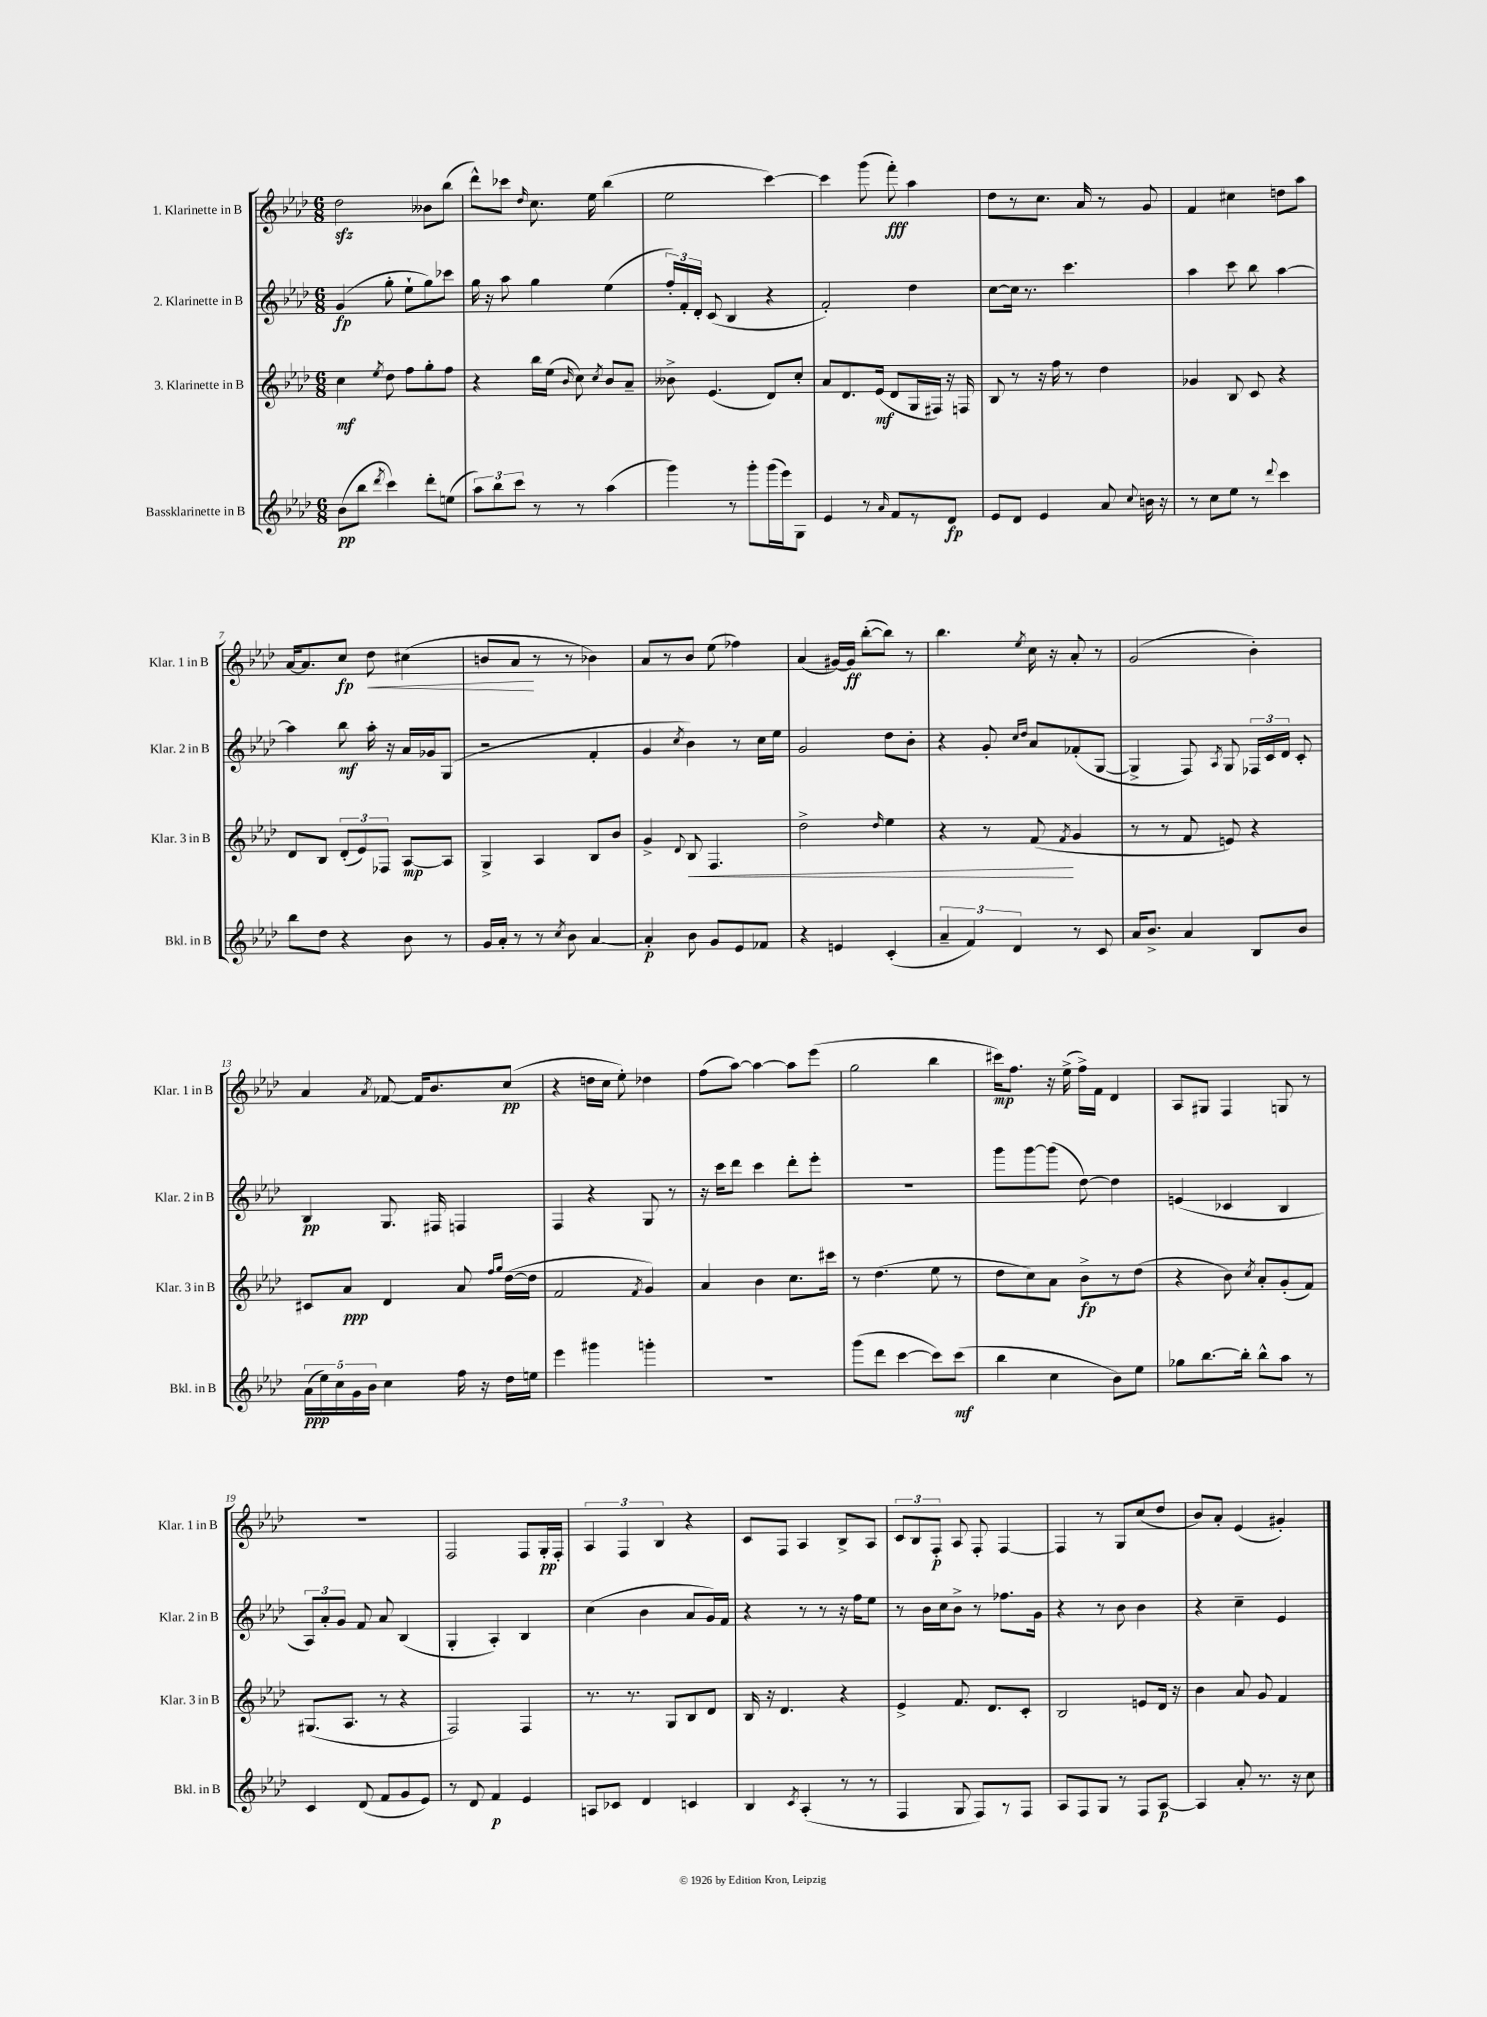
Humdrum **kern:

**kern	**kern	**kern	**kern
*staff4	*staff3	*staff2	*staff1
*clefG2	*clefG2	*clefG2	*clefG2
*k[b-e-a-d-]	*k[b-e-a-d-]	*k[b-e-a-d-]	*k[b-e-a-d-]
*M6/8	*M6/8	*M6/8	*M6/8
(8b-	4cc	(4g	2dd-
8bb-	.	.	.
8qddd-	8qee-	.	.
4ccc)	8dd-	8gg'	.
.	8ff	8ee-`	.
8ddd-'	8gg'	8gg)	8b--
(8ee	8ff	8ccc-	(8bb-
=	=	=	=
12aa-)	4r	16gg	8ddd-^^)
.	.	16r	.
12bb-	.	.	.
.	.	8aa-	8ccc-
12ccc	.	.	.
.	.	.	16qqdd-
8r	16bb-	4gg	8.cc
.	(16ee-	.	.
.	16qqb-	.	.
8r	8cc)	.	.
.	.	.	16ee-
.	8qcc	.	.
(4aa-	8b-	(4ee-	(4bb-
.	8a-~	.	.
=	=	=	=
4ggg)	8b--^	24ff')	2ee-
.	.	24f'	.
.	.	24d-'	.
.	(4.e-	(8c	.
8r	.	4B-	.
8ggg'	.	.	.
(16ggg	8d-)	4r	[4ccc)
16eee-)	.	.	.
8G	8cc'	.	.
=	=	=	=
4e-	8a-	2f')	4ccc]
.	8.d-	.	.
8r	.	.	(8ggg
.	(16e-	.	.
16qqa-	.	.	.
8f	8d-	.	8fff')
8r	16G	4dd-	4aa-
.	16F#)	.	.
8d-	16r	.	.
.	16F	.	.
=	=	=	=
8e-	8B-	[8cc	8dd-
8d-	8r	16cc]	8r
.	.	8.r	.
4e-	16r	.	8.cc
.	16ff	.	.
.	8r	4.ccc	.
.	.	.	16a-
8a-	4dd-	.	8r
8qqcc	.	.	.
16b	.	.	8g
16r	.	.	.
=	=	=	=
8r	4g-	4aa-	4f
8cc	.	.	.
8ee-	8B-	8ccc	4cc#
8r	8c	8bb-	.
8qqddd-	.	.	.
4ccc	4r	[4aa-	8dd
.	.	.	8aa-
=	=	=	=
8bb-	8d-	4aa-]	[16a-
.	.	.	8.a-]
8dd-	8B-	.	.
4r	(12d-'	8bb-	8cc
.	12e-)	.	.
.	.	16aa-'	8dd-
.	12F-	.	.
.	.	16r	.
8b-	[8A-	16a-	(4cc#
.	.	16g-	.
8r	8A-]	(8G	.
=	=	=	=
16g	4G^	2r	8b
16a-'	.	.	.
8r	.	.	8a-
8r	4A-	.	8r
8qcc	.	.	.
8b-	.	.	8r
[4a-	8B-	4f'	4b-)
.	8b-	.	.
=	=	=	=
4a-']	4g^	4g	8a-
.	.	.	8r
.	8qqd-	8qcc	.
8b-	8B-	4b-)	8b-
8g	4.F	.	(8ee-
8e-	.	8r	4ff-)
8f-	.	16cc	.
.	.	16ee-	.
=	=	=	=
4r	2dd-^	2g	(4a-
4e	.	.	[16g#)
.	.	.	16g#]
.	.	.	([8bb-'
.	16qqdd-	.	.
(4c'	4ee-	8dd-	8bb-])
.	.	8b-'	8r
=	=	=	=
6a-~	4r	4r	4.bb-
6f)	.	.	.
.	8r	8g'	.
6d-	.	.	.
.	.	16qqcc	.
.	.	16qqdd-	8qee-
.	(8f	8a-	16cc
.	.	.	16r
.	8qf	.	.
8r	4g	(8f-'	8a-'
8c	.	[8G	8r
=	=	=	=
16a-	8r	4G^]	(2g
8.b-^	.	.	.
.	8r	.	.
4a-	8f	8F)	.
.	.	8qA-	.
.	8e)	8G	.
8B-	4r	24F-	4b-')
.	.	24c	.
.	.	24d-	.
8b-	.	8c'	.
=	=	=	=
(20a-	8c#	4B-	4a-
20ee-)	.	.	.
20cc	.	.	.
.	8a-	.	.
20g	.	.	.
20b-	.	.	.
.	.	.	8qa-
4cc	4d-	8.G	[8f-
.	.	.	16f-]
.	.	16F#	8.b-
16ff	8a-	4F	.
16r	.	.	.
.	16qqff	.	.
.	16qqgg	.	.
16dd-	([16dd-	.	(8cc
16ee	16dd-]	.	.
=	=	=	=
4eee-	2f	4F	4r
4ggg#	.	4r	16dd
.	.	.	16cc
.	.	.	8ee-')
.	8qf	.	.
4ggg'	4g)	8G	4dd-
.	.	8r	.
=	=	=	=
2.r	4a-	16r	(8ff
.	.	16ccc	.
.	.	8ddd-	[8aa-)
.	4b-	4ccc	4aa-_
.	8.cc	8ddd-'	8aa-]
.	.	8eee-'	(8eee-
.	16ccc#	.	.
=	=	=	=
(8ggg	8r	2.r	2gg
8ddd-	(4.dd-	.	.
[4ccc	.	.	.
8ccc])	8ee-	.	4bb-
(8ccc	8r	.	.
=	=	=	=
4bb-	8dd-	8ggg	16ccc#)
.	.	.	8.ff
.	8cc)	[8ggg	.
4cc	8a-	(8ggg]	16r
.	.	.	(16ee-^
.	8b-^	[8dd-)	16ff^)
.	.	.	16f
8b-)	8r	4dd-]	4d-
8ee-	(8dd-	.	.
=	=	=	=
8gg-	4r	(4e	8A-
[8.bb-	.	.	8G#
.	8b-)	4c-	4F
16bb-']	.	.	.
.	8qcc	.	.
8bb-^^	8a-'	.	.
8aa-	(8g'	4B-	8G
8r	8f)	.	8r
=	=	=	=
4c	(8.G#	12A-)	2.r
.	.	12a-'	.
.	.	12g	.
.	8.A-	.	.
(8d-	.	8f	.
8f	8r	8a-	.
8g	4r	(4B-	.
8e-)	.	.	.
=	=	=	=
8r	2F)	4G'	2F
8d-	.	.	.
4f	.	4A-')	.
4e-	4F	4B-	8F
.	.	.	16G'
.	.	.	16F'
=	=	=	=
8A	8.r	(4cc	6A-
8c-	.	.	.
.	.	.	6F
.	8.r	.	.
4d-	.	4b-	.
.	.	.	6B-
.	8G	.	.
4c	8B-	8a-	4r
.	8d-	16g)	.
.	.	16f	.
=	=	=	=
4B-	16B-	4r	8c
.	16r	.	.
.	4.d-	.	8F
8qc	.	.	.
(4A-'	.	8r	4A-
.	.	8r	.
8r	4r	16r	8B-^
.	.	16ff	.
8r	.	8ee-	8A-
=	=	=	=
4F	4e-^	8r	12c
.	.	.	12B-
.	.	16b-	.
.	.	.	12F'
.	.	16cc	.
8G	8.f	8b-^	8A-
8F)	.	8r	8F'
.	8.d-	.	.
8r	.	8.ff-	[4F
8F	8c'	.	.
.	.	16g	.
=	=	=	=
8A-	2B-	4r	4F]
8F	.	.	.
8G	.	8r	8r
8r	.	8b-	8G
8F	8e	4b-	(8cc
[8A-	16d-	.	8dd-
.	16r	.	.
=	=	=	=
4A-]	4b-	4r	8b-)
.	.	.	8a-'
8a-'	8a-	4cc~	(4e-
8.r	8g	.	.
.	4f	4e-	4g#')
16r	.	.	.
8cc	.	.	.
==	==	==	==
*-	*-	*-	*-
